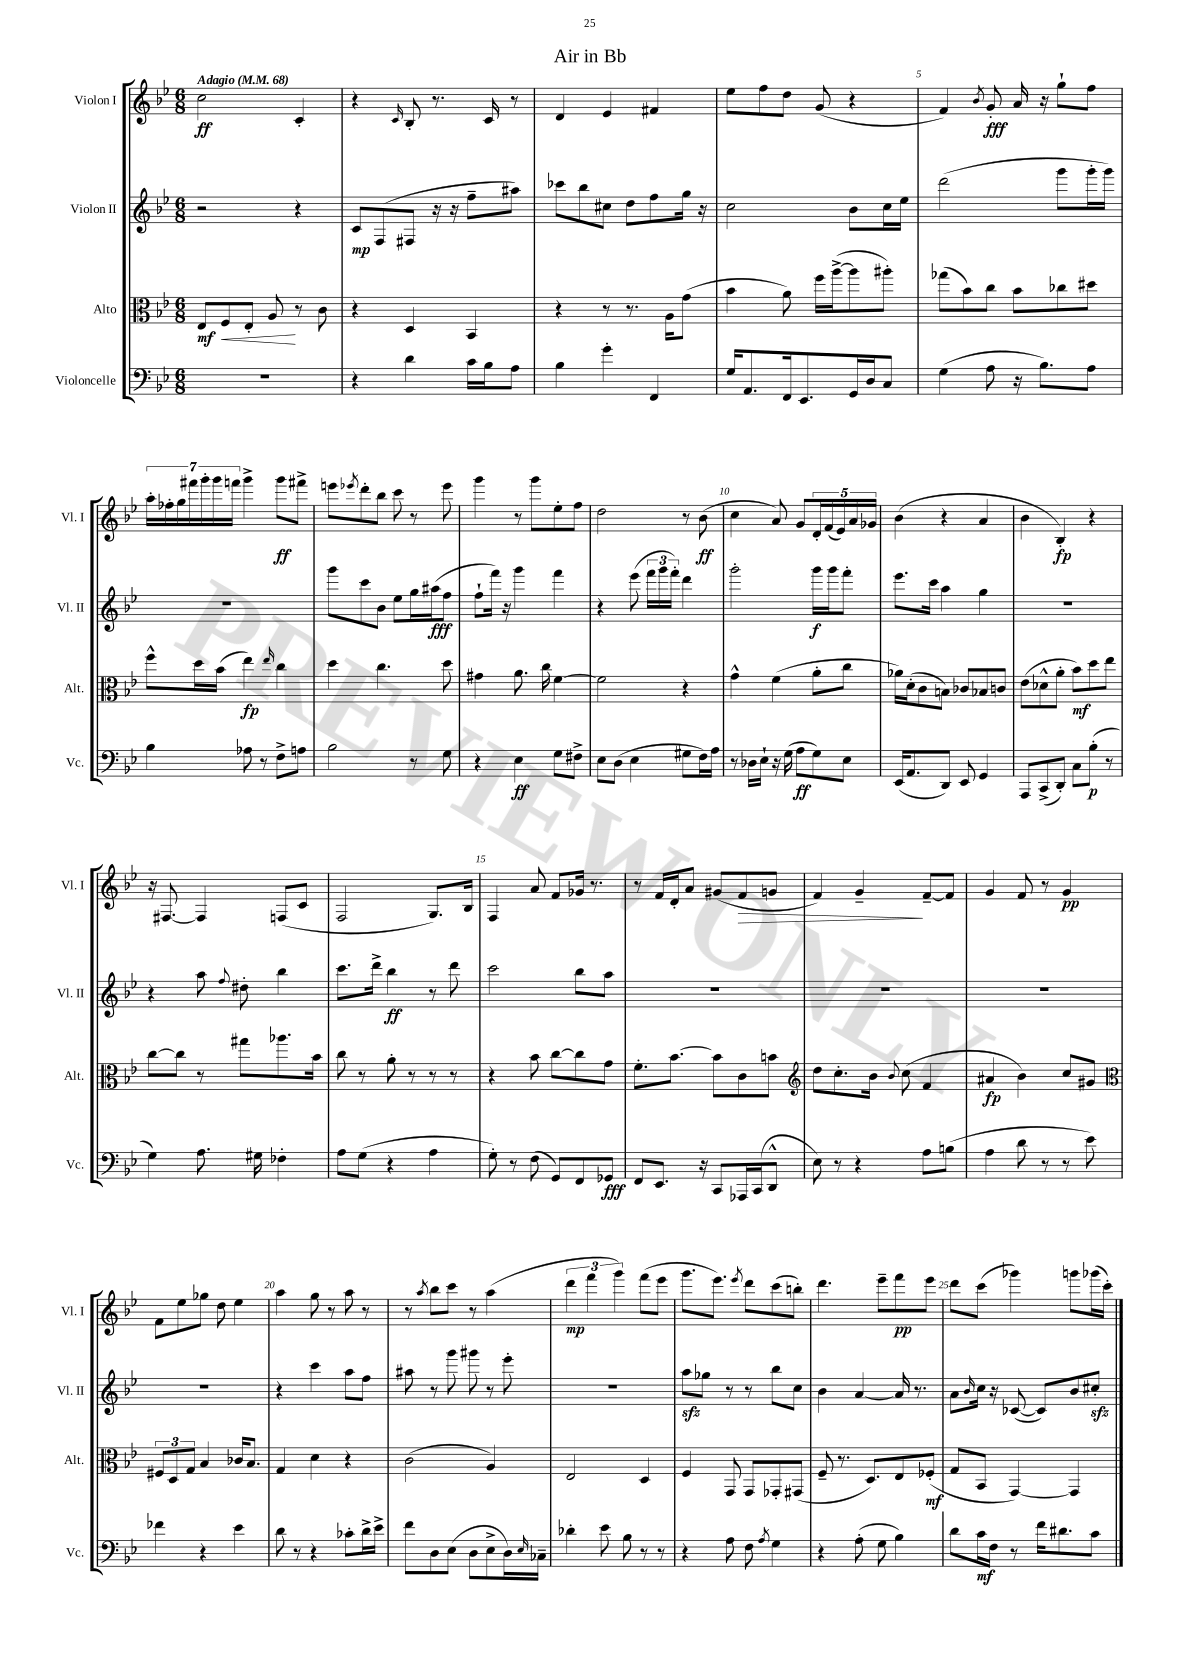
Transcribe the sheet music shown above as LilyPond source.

\header { title = "Air in Bb" }
<<
\new StaffGroup <<
\new Staff = "s0" \with { instrumentName = "Violon I" shortInstrumentName = "Vl. I" } {
    \clef treble \key bes \major \numericTimeSignature \time 6/8 \tempo "Adagio" 4 = 68
    c''2\ff c'4-. |
    r4 \grace { c'16 } bes8-. r8. c'16 r8 |
    d'4 ees'4 fis'4 |
    ees''8 f''8 d''8 g'8( r4 |
    f'4) \acciaccatura { bes'8 } g'8-.\fff a'16 r16 g''8-! f''8 |
    \tuplet 7/4 { a''16-. fes''16-. g''16 fis'''16 g'''16-. g'''16 f'''16 } g'''4-> g'''8\ff fis'''8-> |
    e'''8 \acciaccatura { ees'''8 } d'''8-. bes''8 c'''8 r8 ees'''8 |
    g'''4 r8 g'''8 ees''8-. f''8 |
    d''2 r8 bes'8\ff( |
    c''4 a'8) g'8 \tuplet 5/4 { d'16-. f'16( ees'16) a'16 ges'16 } |
    bes'4( r4 a'4 |
    bes'4 bes4-.\fp) r4 |
    r16 fis8.~ fis4 f8( c'8 |
    f2 g8.) bes16 |
    f4 a'8 f'8 ges'16 r8. |
    r8 f'16 d'16-. a'8 gis'8( f'8\> g'8 |
    f'4) g'4--\! f'8~-- f'8 |
    g'4 f'8 r8 g'4\pp |
    f'8 ees''8 ges''8 d''8 ees''4 |
    a''4 g''8 r8 a''8 r8 |
    r8 \acciaccatura { a''8 } bes''8 c'''8 r8 a''4( |
    \tuplet 3/2 { d'''4\mp f'''4 g'''4) } f'''8( ees'''8 |
    g'''8. ees'''8.) \acciaccatura { ees'''8 } d'''8 c'''8( b''8-.) |
    d'''4. ees'''8-- f'''8\pp ees'''8 |
    d'''8 c'''8( ges'''4) g'''8 ges'''16( c'''16-.) \bar "|." |
}
\new Staff = "s1" \with { instrumentName = "Violon II" shortInstrumentName = "Vl. II" } {
    \clef treble \key bes \major \numericTimeSignature \time 6/8
    r2 r4 |
    c'8\mp f8( fis8 r16 r16 f''8-- ais''8) |
    ces'''8 bes''8 cis''8 d''8 f''8 g''16 r16 |
    c''2 bes'8 c''16 ees''16 |
    d'''2( g'''8 g'''16-. g'''16) |
    R2. |
    g'''8 c'''8 bes'8 ees''8 g''16 ais''16\fff( f''8 |
    f''8-! f'''16) r16 g'''4 f'''4 |
    r4 ees'''8( \tuplet 3/2 { f'''16 g'''16 f'''16-.) } d'''4 |
    g'''2-. g'''16\f g'''16 f'''8-. |
    ees'''8. c'''16 a''4 g''4 |
    R2. |
    r4 a''8 \appoggiatura { f''8 } dis''8-. bes''4 |
    c'''8. d'''16-> bes''4\ff r8 d'''8 |
    c'''2 bes''8 a''8 |
    R2. |
    R2. |
    R2. |
    R2. |
    r4 c'''4 a''8 f''8 |
    ais''8 r8 g'''8 gis'''8 r8 ees'''8-. |
    R2. |
    a''8\sfz ges''8 r8 r8 bes''8 c''8 |
    bes'4 a'4~ a'16 r8. |
    a'8 \grace { bes'16 } c''16 r16 ces'8~( ces'8) bes'8 cis''8-.\sfz \bar "|." |
}
\new Staff = "s2" \with { instrumentName = "Alto" shortInstrumentName = "Alt." } {
    \clef alto \key bes \major \numericTimeSignature \time 6/8
    ees8\mf f8\< ees8-. a8\! r8 c'8 |
    r4 d4 bes,4 |
    r4 r8 r8. a16 g'8( |
    bes'4 a'8) f''16 a''16~->( a''8 ais''8-.) |
    ges''8( bes'8) c''8 bes'8 ces''8 dis''8 |
    f''8-^ d''16 bes'16( ees''4\fp) \grace { ees''16 } c''4 |
    d''4 c''4. d''8 |
    gis'4 a'8. c''16 f'4~ |
    f'2 r4 |
    g'4-^ f'4( a'8-. c''8 |
    aes'16) d'16-.( c'8 b8) ces'8 bes8 c'8 |
    ees'8( des'8-^ a'8-. bes'8\mf) d''8 ees''8 |
    c''8~ c''8 r8 gis''8 aes''8. bes'16 |
    c''8 r8 a'8-. r8 r8 r8 |
    r4 bes'8 c''8~ c''8 g'8 |
    f'8.-. bes'8.~ bes'8 c'8 b'8 |
    \clef treble d''8 c''8.-. bes'16 \appoggiatura { bes'8 } c''8( f'4 |
    ais'4\fp bes'4) c''8 gis'8 |
    \clef alto \tuplet 3/2 { fis8 d8 g8 } bes4 ces'16 bes8. |
    g4 d'4 r4 |
    c'2( a4) |
    ees2 d4 |
    f4 g,8 g,8 ges,8-. gis,8( |
    f8-- r8. d8.) ees8 fes8-.\mf( |
    g8 bes,8 g,4~) g,4 \bar "|." |
}
\new Staff = "s3" \with { instrumentName = "Violoncelle" shortInstrumentName = "Vc." } {
    \clef bass \key bes \major \numericTimeSignature \time 6/8
    R2. |
    r4 d'4 c'16 bes16 a8 |
    bes4 g'4-. f,4 |
    g16 a,8. f,16 ees,8. g,16 d16 c8 |
    g4( a8 r16 bes8.) a8 |
    bes4 aes8 r8 f8-> a8 |
    bes2 r8 g8 |
    r4 ees4\ff g8 fis8-> |
    ees8 d8( ees4 gis8 f16) a16 |
    r8 des16 ees16-! r16 g16( a8\ff g8) ees8 |
    ees,16( a,8. d,8) ees,8 g,4 |
    a,,8 c,8->( d,8-.) c8 bes8-.\p( r8 |
    g4) a8. gis16 fes4-. |
    a8 g8( r4 a4 |
    g8-.) r8 f8( g,8) f,8 ges,8\fff |
    f,8 ees,8. r16 c,8 aes,,16 c,16( d,8-^ |
    ees8) r8 r4 a8 b8( |
    a4 d'8 r8 r8 ees'8) |
    fes'4 r4 ees'4 |
    d'8 r8 r4 ces'8-. d'16-> ees'16-> |
    f'8 d8 ees8( d8 ees8-> d16) \grace { ees16 } ces16-- |
    des'4-. ees'8 bes8 r8 r8 |
    r4 a8 f8 \acciaccatura { a8 } g4 |
    r4 a8-.( g8 bes4) |
    d'8 c'16\mf f16 r8 f'16 dis'8. c'8 \bar "|." |
}
>>
>>
\layout { \context { \Score \override BarNumber.break-visibility = ##(#f #t #t) barNumberVisibility = #(every-nth-bar-number-visible 5) } }
